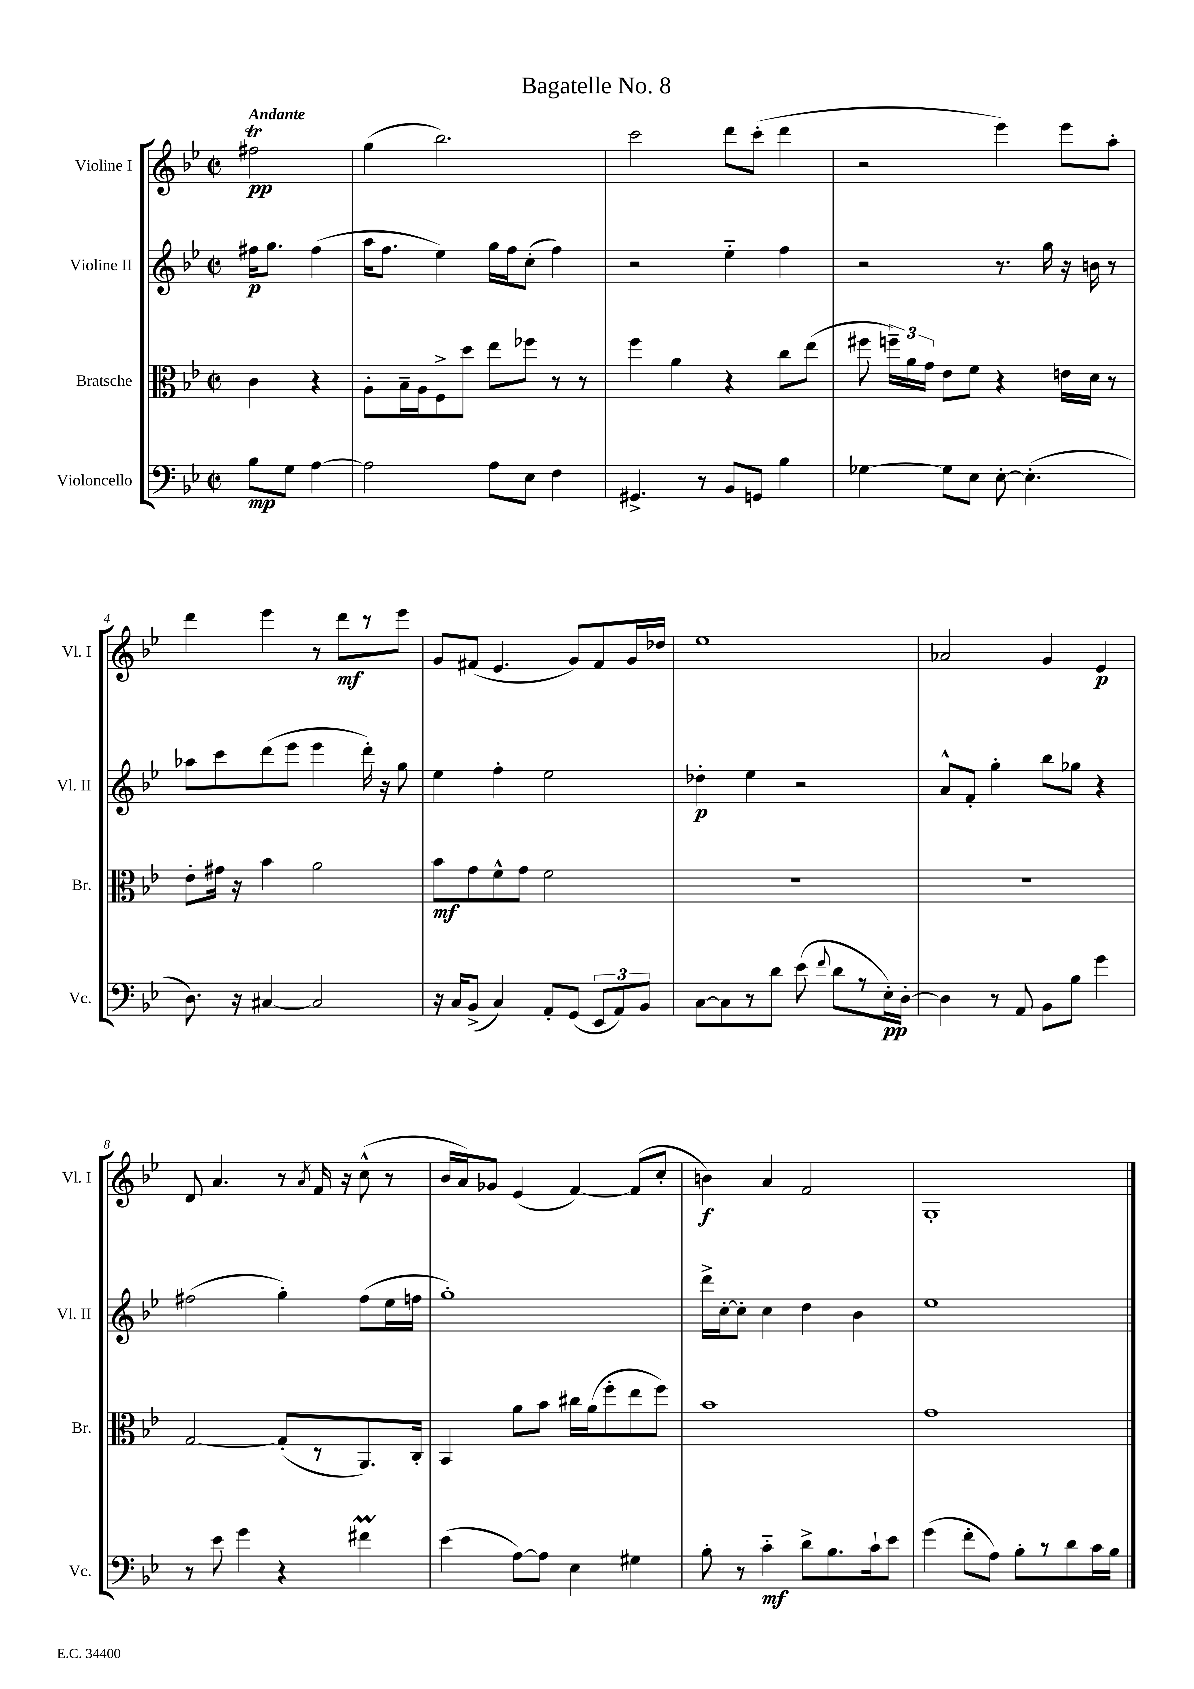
\header { title = "Bagatelle No. 8" }
<<
\new StaffGroup <<
\new Staff = "s0" \with { instrumentName = "Violine I" shortInstrumentName = "Vl. I" } {
    \clef treble \key bes \major \defaultTimeSignature \time 2/2 \partial 2 \tempo "Andante"
    \autoBeamOff fis''2\trill\pp |
    g''4( bes''2.) |
    c'''2 d'''8[ c'''8]-.( d'''4 |
    r2 ees'''4) ees'''8[ a''8]-. |
    d'''4 ees'''4 r8 d'''8[\mf r8 ees'''8] |
    g'8[ fis'8]( ees'4. g'8[) fis'8 g'16 des''16] |
    ees''1 |
    aes'2 g'4 ees'4\p |
    d'8 a'4. r8 \acciaccatura { a'8 } f'16 r16 c''8-^( r8 |
    bes'16[ a'16) ges'8] ees'4( f'4~) f'8[( c''8]-. |
    b'4\f) a'4 f'2 |
    g1-. \bar "|." |
}
\new Staff = "s1" \with { instrumentName = "Violine II" shortInstrumentName = "Vl. II" } {
    \clef treble \key bes \major \defaultTimeSignature \time 2/2 \partial 2
    \autoBeamOff fis''16[\p g''8.] fis''4( |
    a''16[ f''8.] ees''4) g''16[ f''16 c''8]-.( f''4) |
    r2 ees''4-_ f''4 |
    r2 r8. g''16 r16 b'16 r8 |
    aes''8[ c'''8 d'''8( ees'''8] ees'''4 d'''16-.) r16 g''8 |
    ees''4 f''4-. ees''2 |
    des''4-.\p ees''4 r2 |
    a'8[-^ f'8]-. g''4-. bes''8[ ges''8] r4 |
    fis''2( g''4-.) fis''8[( ees''16 f''16] |
    g''1-.) |
    d'''16[-> c''16~-. c''8]-. c''4 d''4 bes'4 |
    ees''1 \bar "|." |
}
\new Staff = "s2" \with { instrumentName = "Bratsche" shortInstrumentName = "Br." } {
    \clef alto \key bes \major \defaultTimeSignature \time 2/2 \partial 2
    \autoBeamOff c'4 r4 |
    a8[-. bes16-- a16 f8-> d''8] ees''8[ fes''8] r8 r8 |
    f''4 a'4 r4 c''8[ ees''8]( |
    fis''8 \tuplet 3/2 { f''16[--) a'16 g'16] } ees'8[ f'8] r4 e'16[ d'16] r8 |
    ees'8[-. gis'16] r16 bes'4 a'2 |
    bes'8[\mf g'8 f'8-^ g'8] f'2 |
    R1 |
    R1 |
    g2~ g8[-.( r8 a,8.) c16]-. |
    bes,4 a'8[ bes'8] cis''16[ a'16( f''8-. ees''8 f''8]) |
    bes'1 |
    g'1 \bar "|." |
}
\new Staff = "s3" \with { instrumentName = "Violoncello" shortInstrumentName = "Vc." } {
    \clef bass \key bes \major \defaultTimeSignature \time 2/2 \partial 2
    \autoBeamOff bes8[\mp g8] a4~ |
    a2 a8[ ees8] f4 |
    gis,4.-> r8 bes,8[ g,8] bes4 |
    ges4~ ges8[ ees8] ees8~-. ees4.-.( |
    d8.) r16 cis4~ cis2 |
    r16 c16[ bes,8]->( c4) a,8[-. g,8]( \tuplet 3/2 { ees,8[ a,8) bes,8] } |
    c8[~ c8 r8 d'8] ees'8( \appoggiatura { f'8 } d'8[ r8 ees16-.\pp) d16]~-. |
    d4 r8 a,8 bes,8[ bes8] g'4 |
    r8 ees'8 g'4 r4 fis'4\prall |
    ees'4( a8[~) a8] ees4 gis4 |
    bes8-. r8 c'4-_\mf d'8[-> bes8. c'16-! ees'8] |
    g'4( f'8[-. a8]) bes8[-. r8 d'8 c'16 bes16] \bar "|." |
}
>>
>>
